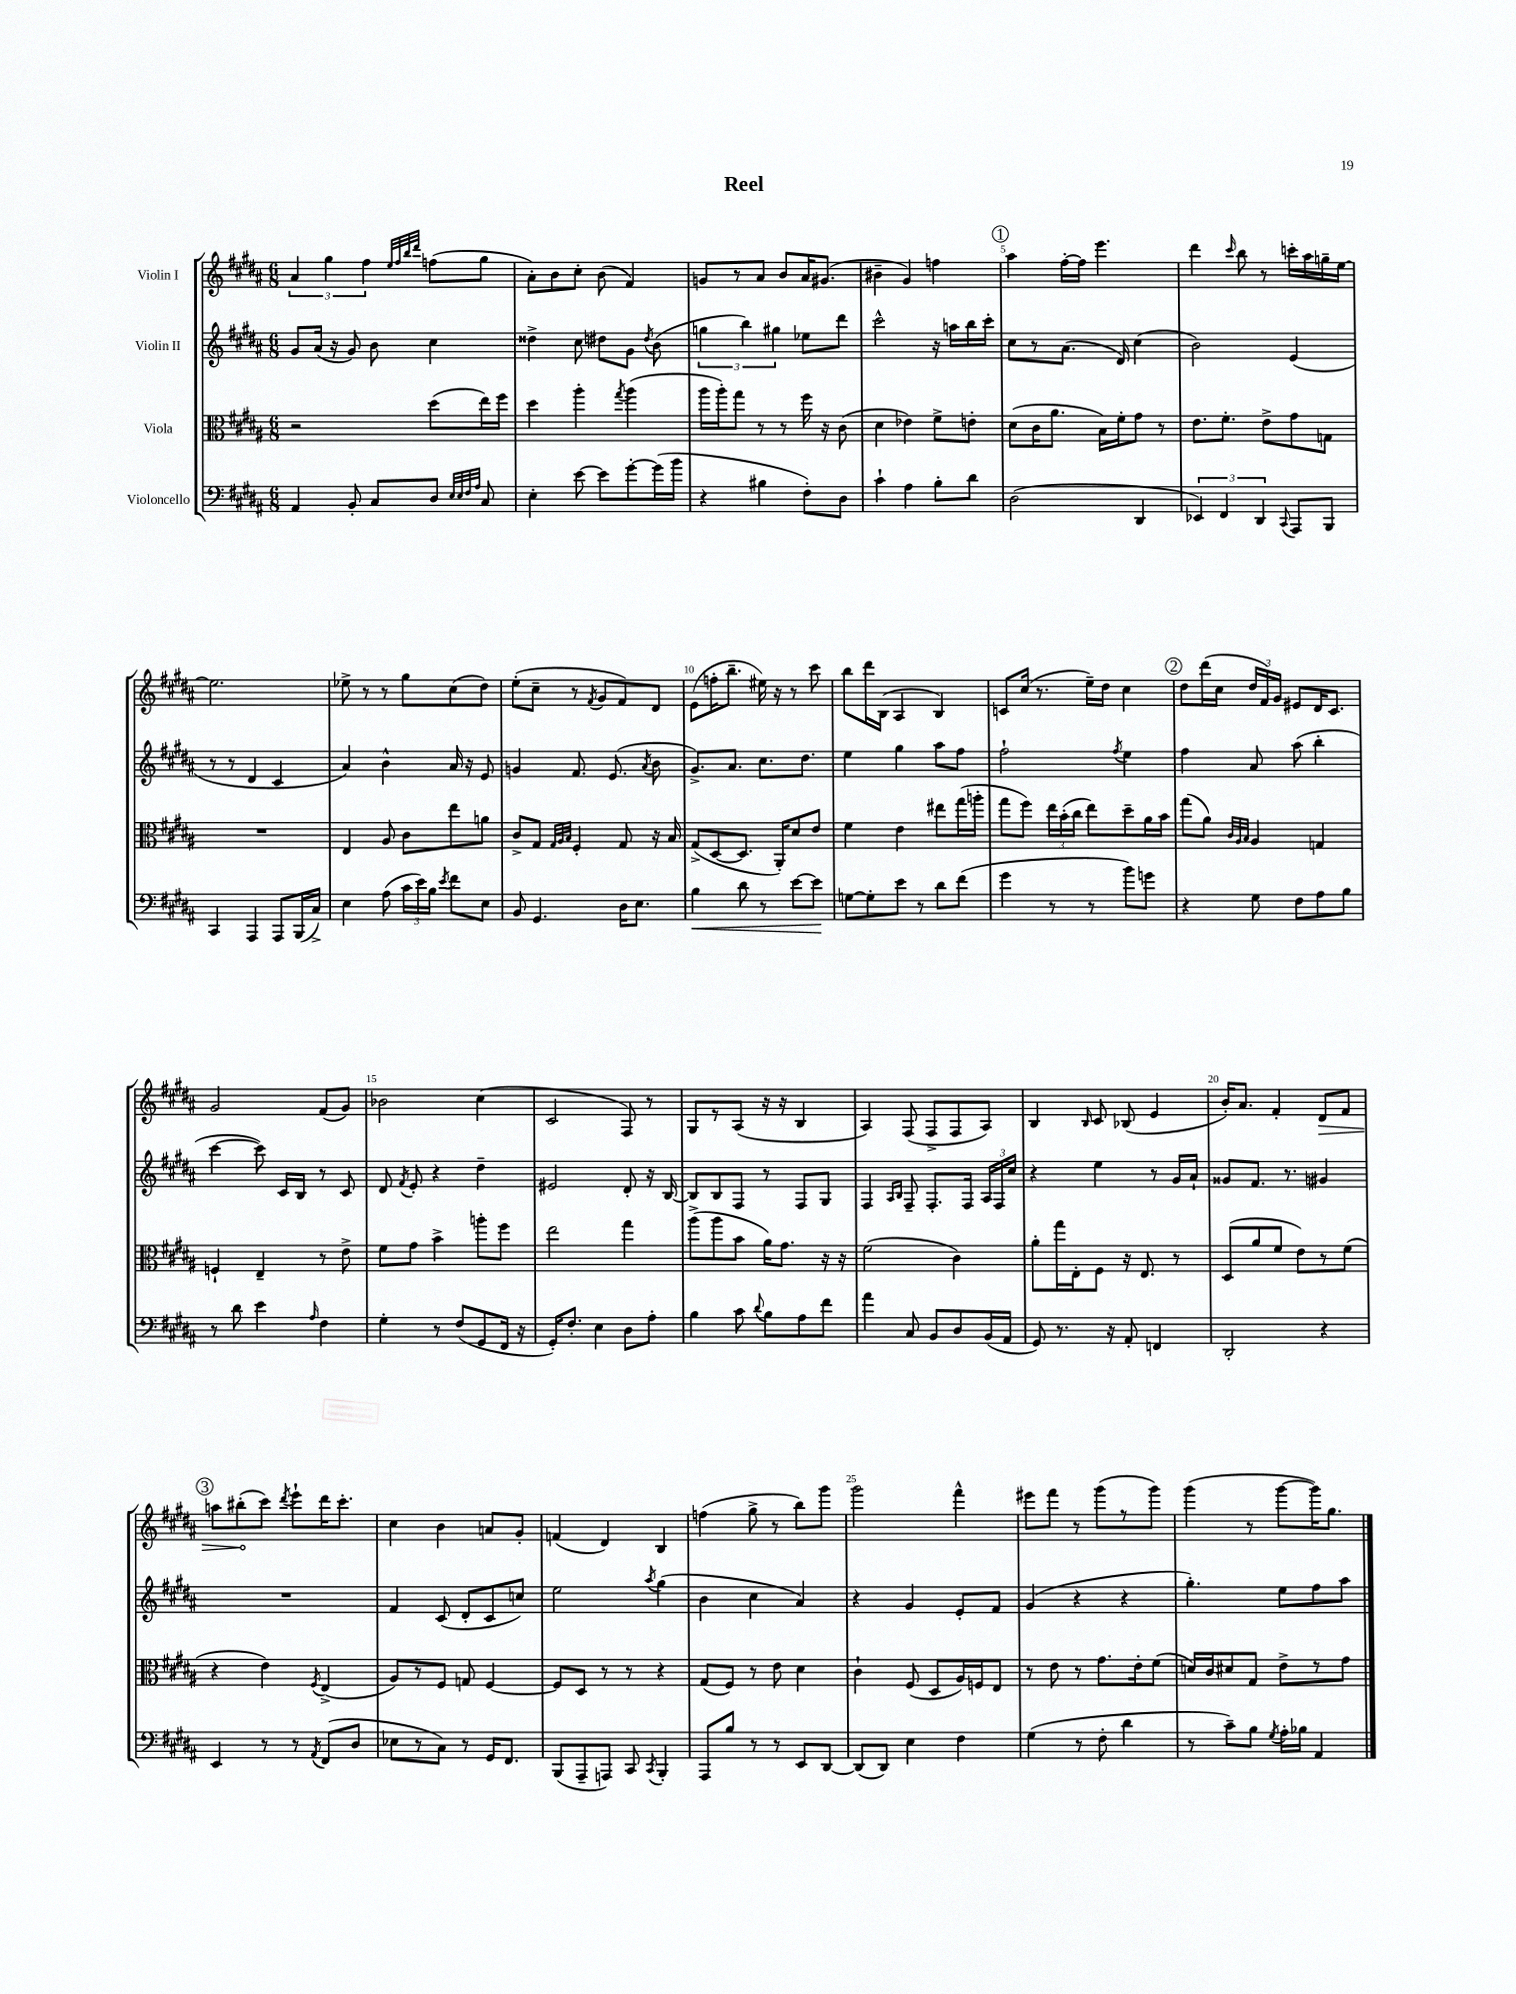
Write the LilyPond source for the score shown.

\header { title = "Reel" }
<<
\new StaffGroup <<
\new Staff = "s0" \with { instrumentName = "Violin I" } {
    \clef treble \key b \major \numericTimeSignature \time 6/8
    \autoBeamOff \tuplet 3/2 { ais'4 gis''4 fis''4 } \grace { e''32[ fis''32 b''32 dis'''32] } f''8[( gis''8] |
    ais'8[-.) b'8 cis''8]-. b'8( fis'4) |
    g'8[ r8 ais'8] b'8[ ais'16 gis'8.]( |
    bis'4-- gis'4) f''4 |
    \mark \markup { \circle "1" } ais''4 fis''16[~-. fis''16] e'''4. |
    dis'''4 \grace { cis'''16 } b''8 r8 c'''16[-. ais''16 g''16-- e''16]~ |
    e''2. |
    ees''8-> r8 r8 gis''8[ cis''8( dis''8]) |
    e''8[-.( cis''8]-- r8 \acciaccatura { fis'8 } gis'8[ fis'8) dis'8] |
    e'8[( f''16-. b''8.]-- eis''16) r16 r8 cis'''8 |
    b''8[ dis'''16 b16]( ais4 b4) |
    c'8[ cis''16]( r8. e''16[--) dis''16] cis''4 |
    \mark \markup { \circle "2" } dis''8[ dis'''16( cis''16] \tuplet 3/2 { dis''16[ fis'16) gis'16] } eis'8[ dis'16 cis'8.] |
    gis'2 fis'8[( gis'8]) |
    bes'2 cis''4( |
    cis'2 fis8) r8 |
    gis8[ r8 ais8]( r16 r16 b4 |
    ais4) fis8( fis8[-> fis8 ais8]) |
    b4 \grace { b16 } cis'8 bes8( e'4 |
    b'16[-.) ais'8.] fis'4-. \once \override Hairpin.circled-tip = ##t dis'8[\> fis'8] |
    \mark \markup { \circle "3" } a''8[ bis''8-.\!( cis'''8]) \acciaccatura { dis'''8 } e'''8[-! dis'''16 cis'''8.]-. |
    cis''4 b'4 a'8[ gis'8]-. |
    f'4( dis'4) b4 |
    f''4( gis''8-> r8 b''8[) gis'''8] |
    gis'''2 fis'''4-^ |
    eis'''8[ fis'''8] r8 gis'''8[( r8 gis'''8]) |
    gis'''4( r8 gis'''8[~ gis'''16) gis''8.] \bar "|." |
}
\new Staff = "s1" \with { instrumentName = "Violin II" } {
    \clef treble \key b \major \numericTimeSignature \time 6/8
    \autoBeamOff gis'8[ ais'16]( r16 gis'8) b'8 cis''4 |
    disis''4-> cis''8 dis''8[ gis'8] \acciaccatura { dis''8 } b'8( |
    \tuplet 3/2 { g''4 b''4) gis''4 } ees''8[ dis'''8] |
    cis'''2-^ r16 a''16[ b''16 cis'''16]-. |
    \mark \markup { \circle "1" } cis''8[ r8 ais'8.]( dis'16) cis''4( |
    b'2) e'4( |
    r8 r8 dis'4 cis'4 |
    ais'4) b'4-^ ais'16 r16 e'8 |
    g'4 fis'8. e'8.( \acciaccatura { ais'8 } b'8 |
    gis'8.[->) ais'8.] cis''8.[ dis''8.] |
    e''4 gis''4 ais''8[ fis''8] |
    fis''2-! \acciaccatura { fis''8 } e''4 |
    \mark \markup { \circle "2" } fis''4 ais'8 ais''8( b''4-. |
    cis'''4~ cis'''8) cis'16[ b16] r8 cis'8 |
    dis'8 \acciaccatura { fis'8 } e'8-. r4 dis''4-- |
    eis'2 dis'8-. r16 b16~ |
    b8[ b8 fis8] r8 fis8[ gis8] |
    fis4 \grace { ais16[ b16] } fis8-- fis8.[-. fis16] \tuplet 3/2 { ais16[ fis16 cis''16] } |
    r4 e''4 r8 gis'16[ ais'16]-! |
    gisis'8[ fis'8.] r8. gis'4 |
    \mark \markup { \circle "3" } R2. |
    fis'4 cis'8( dis'8[-. cis'8 c''8]) |
    e''2 \acciaccatura { ais''8 } gis''4( |
    b'4 cis''4 ais'4) |
    r4 gis'4 e'8[-. fis'8] |
    gis'4( r4 r4 |
    gis''4.-.) e''8[ fis''8 ais''8] \bar "|." |
}
\new Staff = "s2" \with { instrumentName = "Viola" } {
    \clef alto \key b \major \numericTimeSignature \time 6/8
    \autoBeamOff r2 dis''8[( e''16) fis''16] |
    dis''4 ais''4-. \acciaccatura { gis''8 } ais''4( |
    ais''16[ ais''16-.) gis''8] r8 r8 fis''16 r16 cis'8( |
    dis'4 ees'4) fis'8[-> e'8]-. |
    \mark \markup { \circle "1" } dis'8[( cis'16 ais'8.] b16[) fis'16-. gis'8] r8 |
    e'8.[ fis'8.]-. e'8[-> gis'8 g8] |
    R2. |
    e4 ais8 cis'8[ e''8 a'8] |
    cis'8[-> gis8] \grace { gis32[ ais32 b32] } fis4-. gis8 r16 b16 |
    gis8[->( dis8~ dis8.] ais,16[-.) dis'8 e'8] |
    fis'4 e'4 eis''8[ gis''16( a''16]-. |
    gis''8[ fis''8]) \tuplet 3/2 { e''16[ b'16-.( cis''16] } e''8[) dis''8-- ais'16 b'16] |
    \mark \markup { \circle "2" } gis''8[( ais'8]) \grace { cis'32[ ais32 b32] } ais4 g4 |
    f4-! e4-- r8 e'8-> |
    fis'8[ gis'8] b'4-> a''8[-. fis''8] |
    e''2 gis''4 |
    ais''8[->( ais''8 b'8] ais'16[) gis'8.] r16 r16 |
    fis'2( cis'4) |
    ais'8[-. gis''16 e16-. fis8] r16 e8. r8 |
    dis8[( ais'8 fis'8] e'8[) r8 fis'8]( |
    \mark \markup { \circle "3" } r4 e'4) \acciaccatura { fis8 } e4->( |
    ais8[) r8 fis8] g8 fis4~ |
    fis8[ dis8] r8 r8 r4 |
    gis8[( fis8]) r8 e'8 dis'4 |
    cis'4-! fis8( dis8[ ais16) f16 e8] |
    r8 e'8 r8 gis'8.[ e'16-. fis'8]( |
    d'16[) cis'16 dis'8 gis8] e'8[-> r8 gis'8] \bar "|." |
}
\new Staff = "s3" \with { instrumentName = "Violoncello" } {
    \clef bass \key b \major \numericTimeSignature \time 6/8
    \autoBeamOff ais,4 b,8-. cis8[ dis8] \grace { e32[ e32 fis32 ais32] } cis8 |
    e4-. e'8~ e'8[ gis'8~-. gis'16( b'16] |
    r4 bis4 fis8[-.) dis8] |
    cis'4-! ais4 b8[-. dis'8] |
    \mark \markup { \circle "1" } dis2( dis,4 |
    \tuplet 3/2 { ees,4) fis,4 dis,4 } \appoggiatura { cis,8 } ais,,8[ b,,8] |
    cis,4 ais,,4 ais,,8[ b,,16( cis16]->) |
    e4 ais8( \tuplet 3/2 { cis'16[ e'16) b16] } \acciaccatura { e'8 } fis'8[ e8] |
    b,8 gis,4. dis16[ e8.] |
    b4\< dis'8 r8 e'8[~ e'8]\! |
    g8[~ g8-. e'8] r8 dis'8[ fis'8]( |
    gis'4 r8 r8 b'8[) g'8] |
    \mark \markup { \circle "2" } r4 gis8 fis8[ ais8 b8] |
    r8 dis'8 e'4 \grace { ais16 } fis4 |
    gis4-. r8 fis8[( gis,8 fis,16] r16 |
    gis,16[-.) fis8.]-. e4 dis8[ ais8]-. |
    b4 cis'8 \appoggiatura { dis'8 } b8[ ais8 fis'8] |
    ais'4 cis8 b,8[ dis8 b,16( ais,16] |
    gis,8) r8. r16 ais,8-. f,4 |
    dis,2-. r4 |
    \mark \markup { \circle "3" } e,4 r8 r8 \acciaccatura { ais,8 } fis,8[( dis8] |
    ees8[ r8 cis8]) r8 gis,16[ fis,8.] |
    b,,8[( ais,,8-- a,,8]) cis,8 \acciaccatura { cis,8 } b,,4-. |
    ais,,8[ b8] r8 r8 e,8[ dis,8]~ |
    dis,8[( dis,8]) e4 fis4 |
    gis4( r8 fis8-. dis'4 |
    r8 cis'8[--) b8] \acciaccatura { gis8 } ais16[-. bes16] ais,4 \bar "|." |
}
>>
>>
\layout { \context { \Score \override BarNumber.break-visibility = ##(#f #t #t) barNumberVisibility = #(every-nth-bar-number-visible 5) } }
